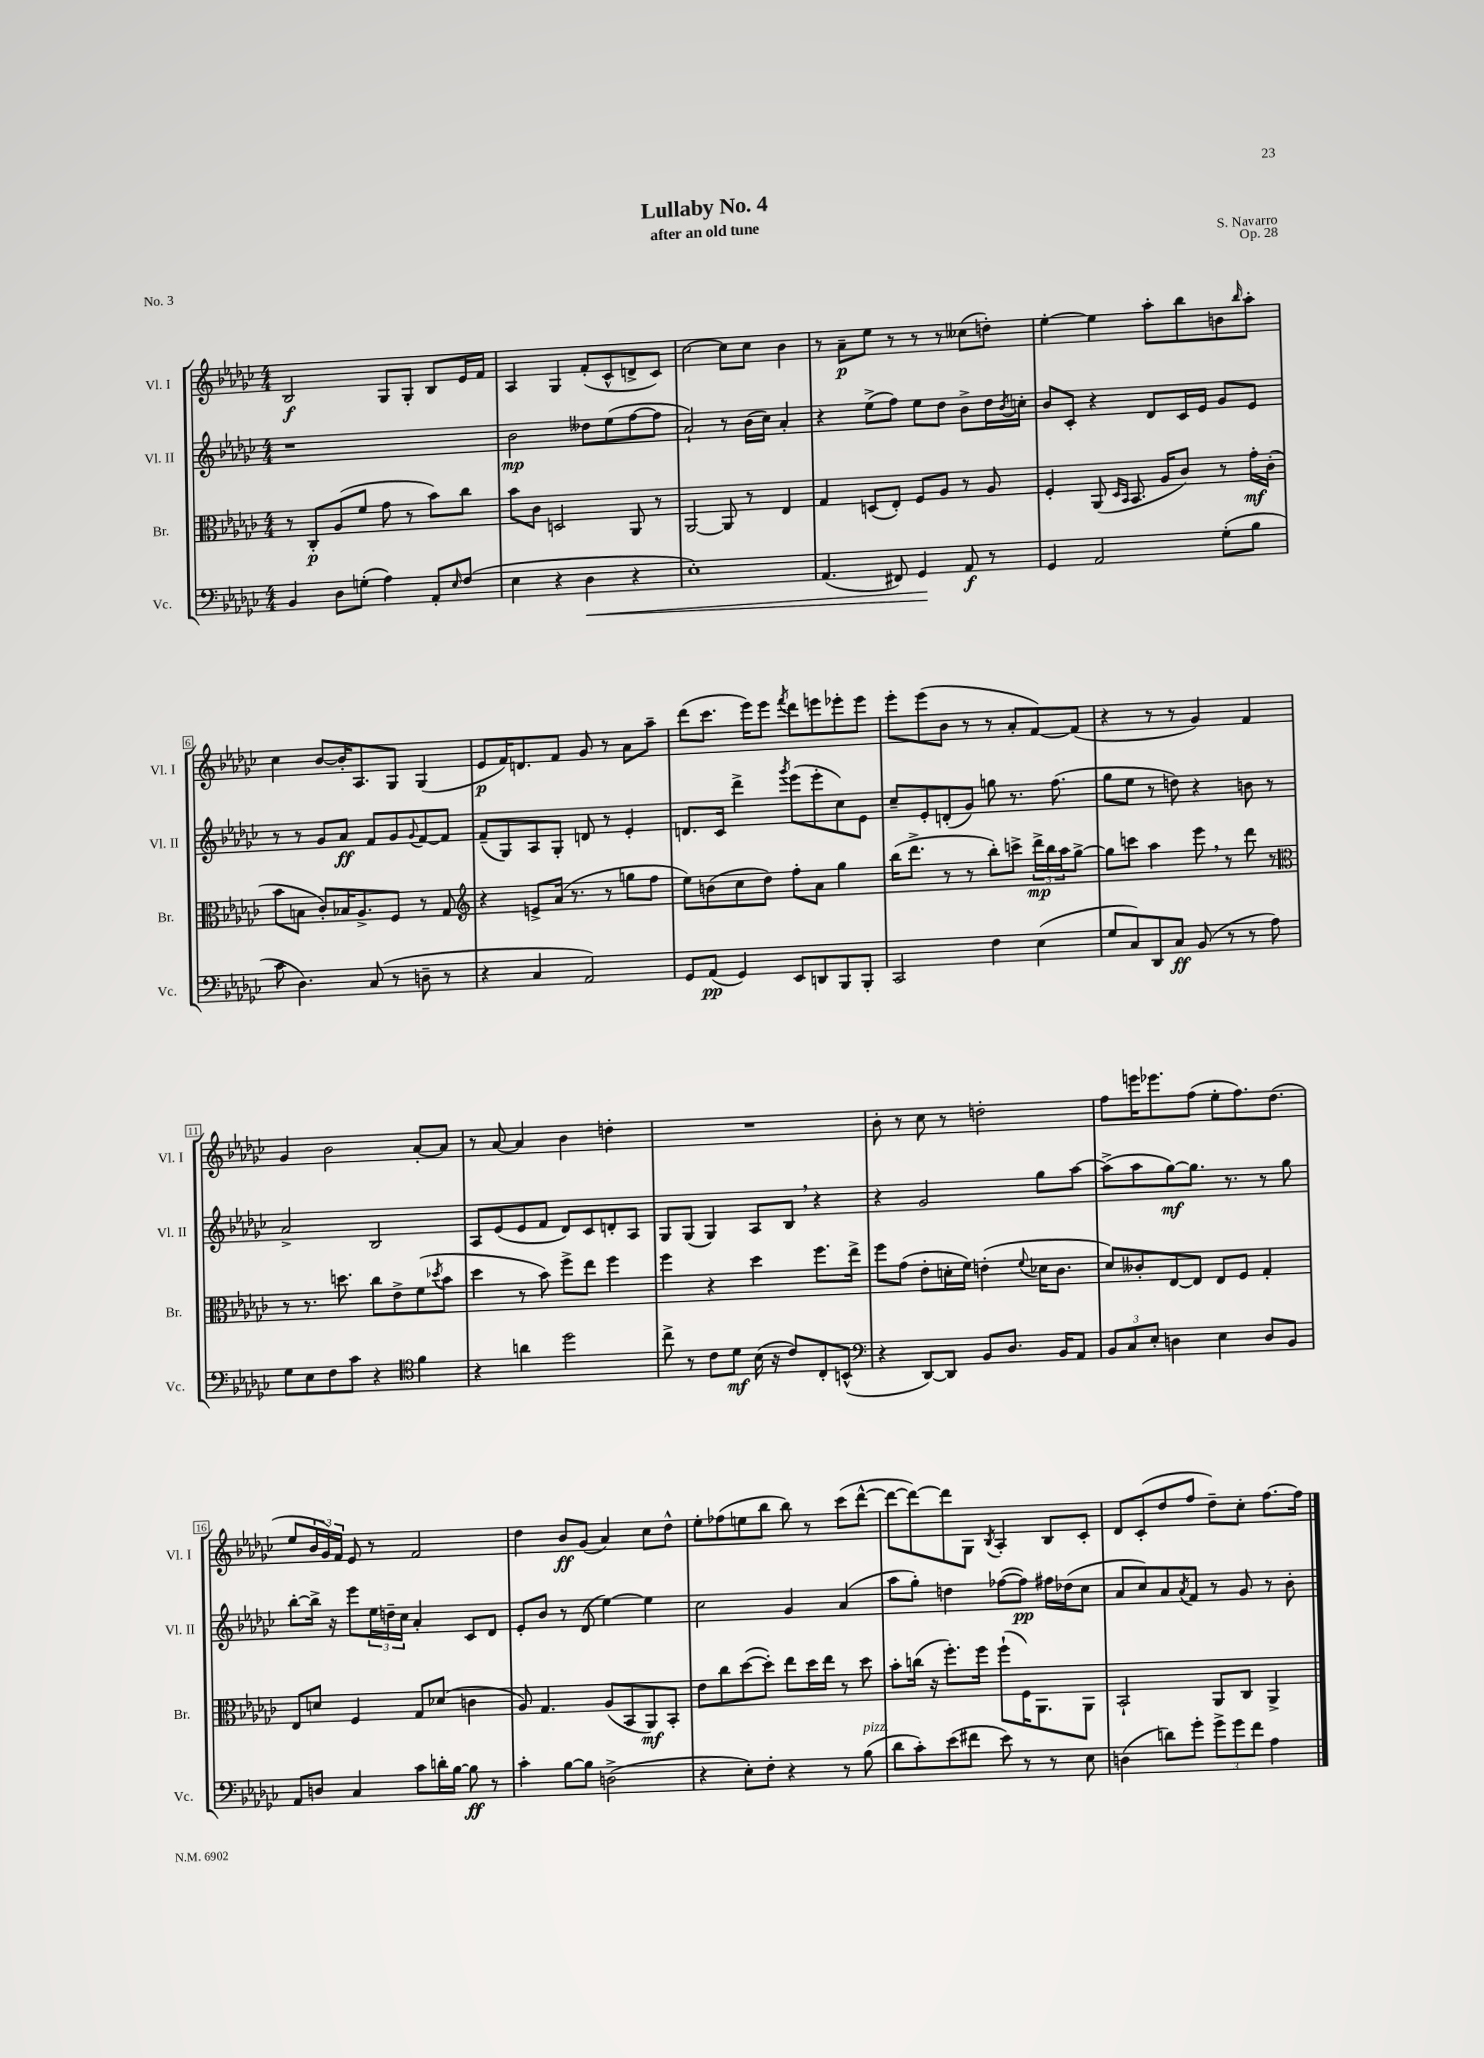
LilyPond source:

\header { title = "Lullaby No. 4" composer = "S. Navarro" subtitle = "after an old tune" opus = "Op. 28" piece = "No. 3" }
<<
\new StaffGroup <<
\new Staff = "s0" \with { instrumentName = "Vl. I" shortInstrumentName = "Vl. I" } {
    \clef treble \key ges \major \numericTimeSignature \time 4/4
    bes2\f ges8 ges8-. bes8 ees'16 f'16 |
    aes4 ges4 f'8-.( ces'8-^ d'8-> ces'8) |
    ces''2~ ces''8 ces''8 bes'4 |
    r8 aes'8--\p ees''8 r8 r8 r8 ceses''8( d''8-.) |
    ees''4~-. ees''4 aes''8-. bes''8 b'8 \grace { bes''16 } aes''8-. |
    ces''4 bes'8~ bes'16-. aes8. ges8 ges4( |
    ees'8\p f'16) d'8. f'8 ges'8 r8 aes'8 aes''8-- |
    des'''8( ces'''8. ees'''16) ees'''8 \acciaccatura { f'''8 } des'''8 e'''8 ees'''8-. ees'''8 |
    ees'''8-. ees'''8( bes'8 r8 r8 aes'8-. f'8~) f'8( |
    r4 r8 r8 ges'4) f'4 |
    ges'4 bes'2 aes'8~-. aes'8 |
    r8 aes'8~ aes'4 bes'4 d''4-. |
    R1 |
    bes'8-. r8 ces''8 r8 d''2-. |
    f''8 e'''16 ees'''8. f''8( ees''8-. f''8.) des''8.( |
    ees''8 \tuplet 3/2 { bes'16 ges'16) f'16 } ees'8 r8 f'2 |
    des''4 bes'8\ff ges'8( aes'4) ces''8 des''8-^ |
    ees''8-. fes''8( e''8 bes''8 bes''8) r8 ces'''8( des'''8~-^ |
    des'''8~ des'''8~) des'''8 ges8 \acciaccatura { bes8 } aes4-. bes8 ces'8-. |
    des'8 ces'8-.( des''8 f''8 des''8--) ces''8-. f''8.~ f''16 \bar "|." |
}
\new Staff = "s1" \with { instrumentName = "Vl. II" shortInstrumentName = "Vl. II" } {
    \clef treble \key ges \major \numericTimeSignature \time 4/4
    r1 |
    bes'2\mp deses''8 ees''8( f''8~ f''8 |
    aes'2-!) r8 bes'16( ces''16) aes'4-. |
    r4 ees''8->( f''8) ees''8 des''8 bes'8-> des''16 \acciaccatura { bes'8 } c''16-. |
    bes'8 ces'8-. r4 des'8 ces'16 ees'16 ges'8 ees'8 |
    r8 r8 ges'8 aes'8\ff f'8 ges'8 \appoggiatura { ges'8 } f'8~ f'8 |
    f'8--( ges8) aes8 ges8-. d'8 r8 ees'4-. |
    d'8. ces'16 des'''4-> \acciaccatura { ges'''8 } ees'''8( ees'''8-. ces''8) ees'8 |
    ces''8-- ees'8-. d'8-.( ges'8) g''8 r8. f''8.( |
    ges''8 ees''8 r8 d''8) r4 b'8 r8 |
    aes'2-> bes2 |
    aes8 ees'8( ees'8 f'8 des'8) ces'8 d'8-. aes8 |
    ges8 ges8( ges4) aes8 bes8 \breathe r4 |
    r4 ges'2 ges''8 aes''8~ |
    aes''8->( aes''8 ges''8~\mf) ges''8. r8. r8 ges''8 |
    bes''8~-. bes''16-> r16 ees'''8 \tuplet 3/2 { ees''16 d''16-- ces''16 } aes'4-. ces'8 des'8 |
    ees'8-. bes'8 r8 des'8( ees''4~) ees''4 |
    ces''2 ges'4 aes'4( |
    aes''8 ges''8-.) d''4 fes''8~( fes''8\pp) fis''16 des''16( ces''8 |
    aes'8 ces''8) aes'8 \acciaccatura { aes'8 } f'8 r8 ges'8 r8 bes'8-. \bar "|." |
}
\new Staff = "s2" \with { instrumentName = "Br." shortInstrumentName = "Br." } {
    \clef alto \key ges \major \numericTimeSignature \time 4/4
    r8 ces8-.\p aes8( f'8 ges'8 r8 bes'8) ces''8 |
    bes'8 ces'8 d2 aes,8 r8 |
    aes,2~ aes,8 r8 ees4 |
    ges4 d8( ees8-.) f8 aes8 r8 aes8 |
    f4-. aes,8( \grace { des16 bes,16 } bes,8. aes16 ces'8) r8 ges'16-.\mf ces'16-.( |
    bes'8 b8 ces'8-.) bes16 aes8.-> f8 r8 ges8 |
    \clef treble r4 e'8-> aes'16( r8. r8 g''8 f''8 |
    ees''8) b'8( ces''8 des''8) f''8-. aes'8 ges''4 |
    bes''16( des'''8.-> r8 r8 bes''8-.) c'''8-> \tuplet 3/2 { des'''16->\mp bes''16 aes''16 } ges''8~-> |
    ges''8 c'''8 aes''4 ees'''8 \breathe r8 des'''8 r8 |
    \clef alto r8 r8. d''8. ces''8 ees'8-> f'8( \acciaccatura { des''8 } bes'8 |
    des''4 r8 bes'8) f''8-> ees''8 f''4 |
    f''4 r4 des''4 f''8. ees''16-> |
    f''8 ges'8( ees'8-. d'16-. f'16) e'4-.( \appoggiatura { f'8 } des'16 ces'8. |
    des'8) ceses'8-. ees8~ ees8 ees8 f8 ges4-. |
    ees8 d'8 f4 ges8 des'8( c'4 |
    aes8) ges4. aes8( bes,8 aes,8\mf) bes,8-. |
    ees'8 ces''8 des''8~( des''8-.) ees''8 des''16 ees''16 r8 des''8 |
    bes'8-. c''16( r16 f''8.-.) f''16 f''8-!( f16) aes,8. aes,8 |
    bes,2-! aes,8 ces8 aes,4-> \bar "|." |
}
\new Staff = "s3" \with { instrumentName = "Vc." shortInstrumentName = "Vc." } {
    \clef bass \key ges \major \numericTimeSignature \time 4/4
    bes,4 des8 g8-.( aes4) aes,8-. \grace { ees16 } f8( |
    ees4 r4 des4\< r4 |
    ees1-.) |
    aes,4.( fis,8) ges,4\! aes,8\f r8 |
    ges,4 aes,2 ges8-.( bes8 |
    ces'8 des4.) ces8( r8 d8-- r8 |
    r4 ces4 aes,2) |
    ges,8 aes,8\pp( ges,4) ees,8 d,8 bes,,8 bes,,8-. |
    ces,2 f4 ees4( |
    ges8 ces8) des,8 ces8\ff bes,8( r8 r8 aes8) |
    ges8 ees8 f8 ces'8 r4 \clef tenor f'4 |
    r4 a'4 des''2 |
    ces''8-> r8 ces'8 des'8\mf bes16( r16 ces'8) ces8-. b,8-^( |
    \clef bass r4 des,8~) des,8 bes,8 des8. bes,16 aes,8 |
    \tuplet 3/2 { bes,8 ces8 ees8-. } d4 ees4 d8 bes,8 |
    aes,8 d8 ces4 ces'8 d'16-. bes16~ bes8\ff r8 |
    ces'4-. bes8~ bes8 d2->( |
    r4 ees8-.) f8-. r4 r8 bes8^\markup { \italic "pizz." }( |
    des'8 ces'8-.) ees'8( fis'8 ees'8) r8 r8 ees8 |
    d4( d'8) ges'8-. \tuplet 3/2 { ges'8-> ges'8 f'8 } aes4 \bar "|." |
}
>>
>>
\layout { \context { \Score \override BarNumber.stencil = #(make-stencil-boxer 0.1 0.3 ly:text-interface::print) } }
